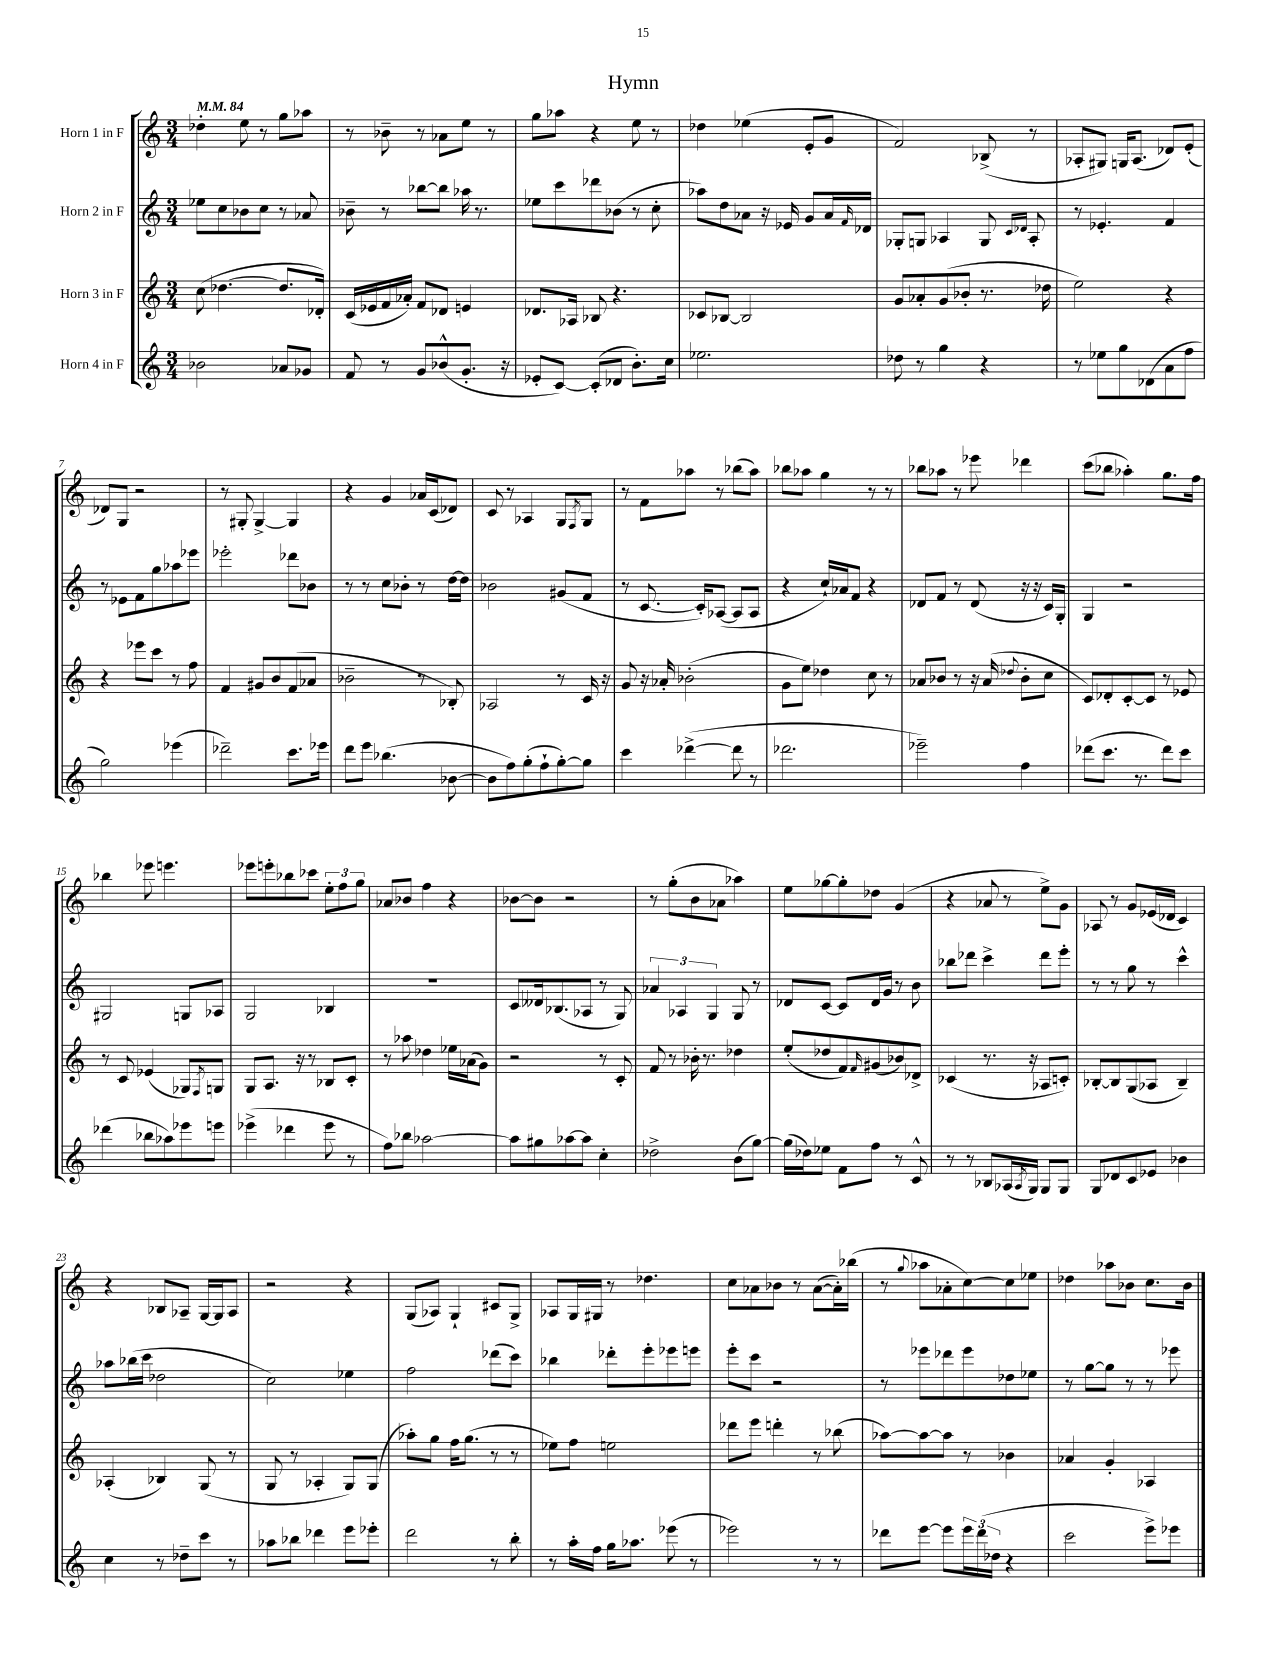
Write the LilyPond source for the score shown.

\header { title = "Hymn" }
<<
\new StaffGroup <<
\new Staff = "s0" \with { instrumentName = "Horn 1 in F" } {
    \clef treble \key c \major \numericTimeSignature \time 3/4 \tempo 4 = 84
    des''4-. e''8 r8 g''8 aes''8 |
    r8 bes'8-- r8 aes'8 e''8 r8 |
    g''8 aes''8 r4 e''8 r8 |
    des''4 ees''4( e'8-. g'8 |
    f'2) bes8->( r8 |
    aes8-. gis8) g16 aes8.( des'8) e'8-.( |
    des'8) g8 r2 |
    r8 gis8-. gis4~-> gis4 |
    r4 g'4 aes'16 c'16( des'8) |
    c'8 r8 aes4 g8 \acciaccatura { f8 } g8 |
    r8 f'8 aes''8 r8 bes''8( aes''8) |
    bes''8 aes''8 g''4 r8 r8 |
    bes''8 aes''8 r8 ees'''8 des'''4 |
    c'''8( bes''8 aes''4-.) g''8. f''16 |
    bes''4 ees'''8 e'''4. |
    ees'''8 e'''8-. bes''8 ces'''8 \tuplet 3/2 { e''8-. f''8 g''8 } |
    aes'8 bes'8 f''4 r4 |
    bes'8~ bes'8 r2 |
    r8 g''8-.( b'8 aes'8 aes''4) |
    e''8 ges''8~ ges''8-. des''8 g'4( |
    r4 aes'8 r8 e''8->) g'8 |
    aes8 r8 g'8 ees'16( des'16 c'4) |
    r4 bes8 aes8-- g16~ g16 aes8 |
    r2 r4 |
    g8( aes8) g4-! cis'8 g8-> |
    aes8 g16 gis16 r8 des''4. |
    c''8 aes'8 bes'8 r8 aes'8~( aes'16-.) bes''16( |
    r8 \appoggiatura { g''8 } aes''8 aes'8-. c''8~) c''8 ees''8 |
    des''4 aes''8 bes'8 c''8. bes'16 \bar "|." |
}
\new Staff = "s1" \with { instrumentName = "Horn 2 in F" } {
    \clef treble \key c \major \numericTimeSignature \time 3/4
    ees''8 c''8 bes'8 c''8 r8 aes'8 |
    bes'8-- r8 bes''8~ bes''8 aes''16 r8. |
    ees''8 c'''8 des'''8 bes'8( r8 c''8-. |
    aes''8) d''8 aes'8 r16 ees'16 g'8 aes'16 \grace { f'16 } des'16 |
    ges8-. g8 aes4 g8 \grace { c'16 des'16 } aes8-. |
    r8 ees'4.-. f'4 |
    r8 ees'8 f'8 g''8 aes''8 ees'''8 |
    ees'''2-. des'''8 bes'8 |
    r8 r8 c''8 bes'8-. r8 d''16~ d''16 |
    bes'2 gis'8( f'8 |
    r8 c'8.~ c'16-.) aes8~( aes8 aes8 |
    r4 c''16-!) aes'16 f'8 r4 |
    des'8 f'8 r8 des'8( r16 r16 c'16) g16-. |
    g4 r2 |
    gis2 g8 aes8 |
    g2 bes4 |
    R2. |
    c'8 deses'16 bes8.( aes8 r8 g8) |
    \tuplet 3/2 { aes'4 aes4 g4 } g8 r8 |
    des'8 c'8~ c'8 des'16 g'16 r8 b'8 |
    bes''8 des'''8 c'''4-> des'''8 e'''8-. |
    r8 r8 g''8 r8 c'''4-^ |
    aes''8 bes''16( c'''16 des''2 |
    c''2) ees''4 |
    f''2 des'''8( c'''8) |
    bes''4 des'''8-. e'''8-. ees'''8 e'''8 |
    e'''8-. c'''8 r2 |
    r8 ees'''8 des'''8 ees'''8 des''8 ees''8 |
    r8 g''8~ g''8 r8 r8 ees'''8 \bar "|." |
}
\new Staff = "s2" \with { instrumentName = "Horn 3 in F" } {
    \clef treble \key c \major \numericTimeSignature \time 3/4
    c''8( des''4.~ des''8. des'16-.) |
    c'16( ees'16 f'16 aes'16-.) f'8 des'8 e'4 |
    des'8. aes16 bes8 r4. |
    ces'8 bes8~ bes2 |
    g'8 aes'8-. g'8( bes'8-. r8. des''16 |
    e''2) r4 |
    r4 ees'''8 c'''8 r8 f''8 |
    f'4 gis'8 b'8 f'8( aes'8 |
    bes'2-- r8 bes8-.) |
    aes2 r8 c'16 r16 |
    g'8 r16 aes'16-. bes'2-.( |
    g'8 e''8) des''4 c''8 r8 |
    aes'8 bes'8 r8 r16 aes'16( \appoggiatura { des''8 } bes'8-. c''8 |
    c'8) des'8-. c'8~-. c'8 r8 ees'8 |
    r8 c'8 ees'4( ges8) \acciaccatura { f8 } g8 |
    g8 a8. r16 r8 bes8 c'8-. |
    r8 aes''8 des''4 ees''16 aes'16( g'8) |
    r2 r8 c'8-. |
    f'8 r8 bes'16-. r8. des''4 |
    e''8-.( des''8 f'8) \grace { f'16 } gis'8( bes'8) des'8-> |
    ces'4( r8. r16 aes8 c'8-.) |
    bes8~-. bes8 g8( aes8 bes4--) |
    aes4-.( bes4) g8( r8 |
    g8 r8 aes4-. g8) g8( |
    aes''8-.) g''8 f''16 g''8.( r8 r8 |
    ees''8) f''8 e''2 |
    des'''8 e'''8 d'''4-. r8 bes''8( |
    aes''8~) aes''8~ aes''8 r8 bes'4 |
    aes'4 g'4-. aes4 \bar "|." |
}
\new Staff = "s3" \with { instrumentName = "Horn 4 in F" } {
    \clef treble \key c \major \numericTimeSignature \time 3/4
    bes'2 aes'8 ges'8 |
    f'8 r8 g'8 bes'8-^( g'8.-. r16 |
    ees'8-. c'8~) c'8-.( des'8 b'8.-.) c''16 |
    ees''2. |
    des''8 r8 g''4 r4 |
    r8 ees''8 g''8 des'8( a'8 f''8 |
    g''2) ees'''4( |
    des'''2--) c'''8. ees'''16 |
    d'''8 e'''8 bes''4.( bes'8~ |
    bes'8 f''8) g''8-.( f''8-! g''8~-.) g''8 |
    c'''4 des'''4~->( des'''8 r8 |
    des'''2. |
    ees'''2--) f''4 |
    des'''8( c'''8. r8. des'''8) c'''8 |
    des'''4( bes''8 aes''8) ees'''8 e'''8 |
    ees'''4->( des'''4 ees'''8 r8 |
    f''8) bes''8 aes''2~ |
    aes''8 gis''8 aes''8~ aes''8 c''4-. |
    des''2-> b'8( g''8~) |
    g''16( des''16) ees''8 f'8 f''8 r8 c'8-^ |
    r8 r8 bes8 aes16( \acciaccatura { aes8 } g16) g8 g8 |
    g8 des'8 c'8 ees'8 bes'4 |
    c''4 r8 des''8-- c'''8 r8 |
    aes''8 bes''8 des'''4 e'''8 ees'''8-. |
    d'''2 r8 b''8-. |
    r8 a''16-. f''16 g''16 aes''8. ees'''8( r8 |
    ees'''2) r8 r8 |
    des'''8 e'''8~ e'''8 \tuplet 3/2 { e'''16 des'''16( des''16 } r4 |
    c'''2 e'''8->) ees'''8 \bar "|." |
}
>>
>>
